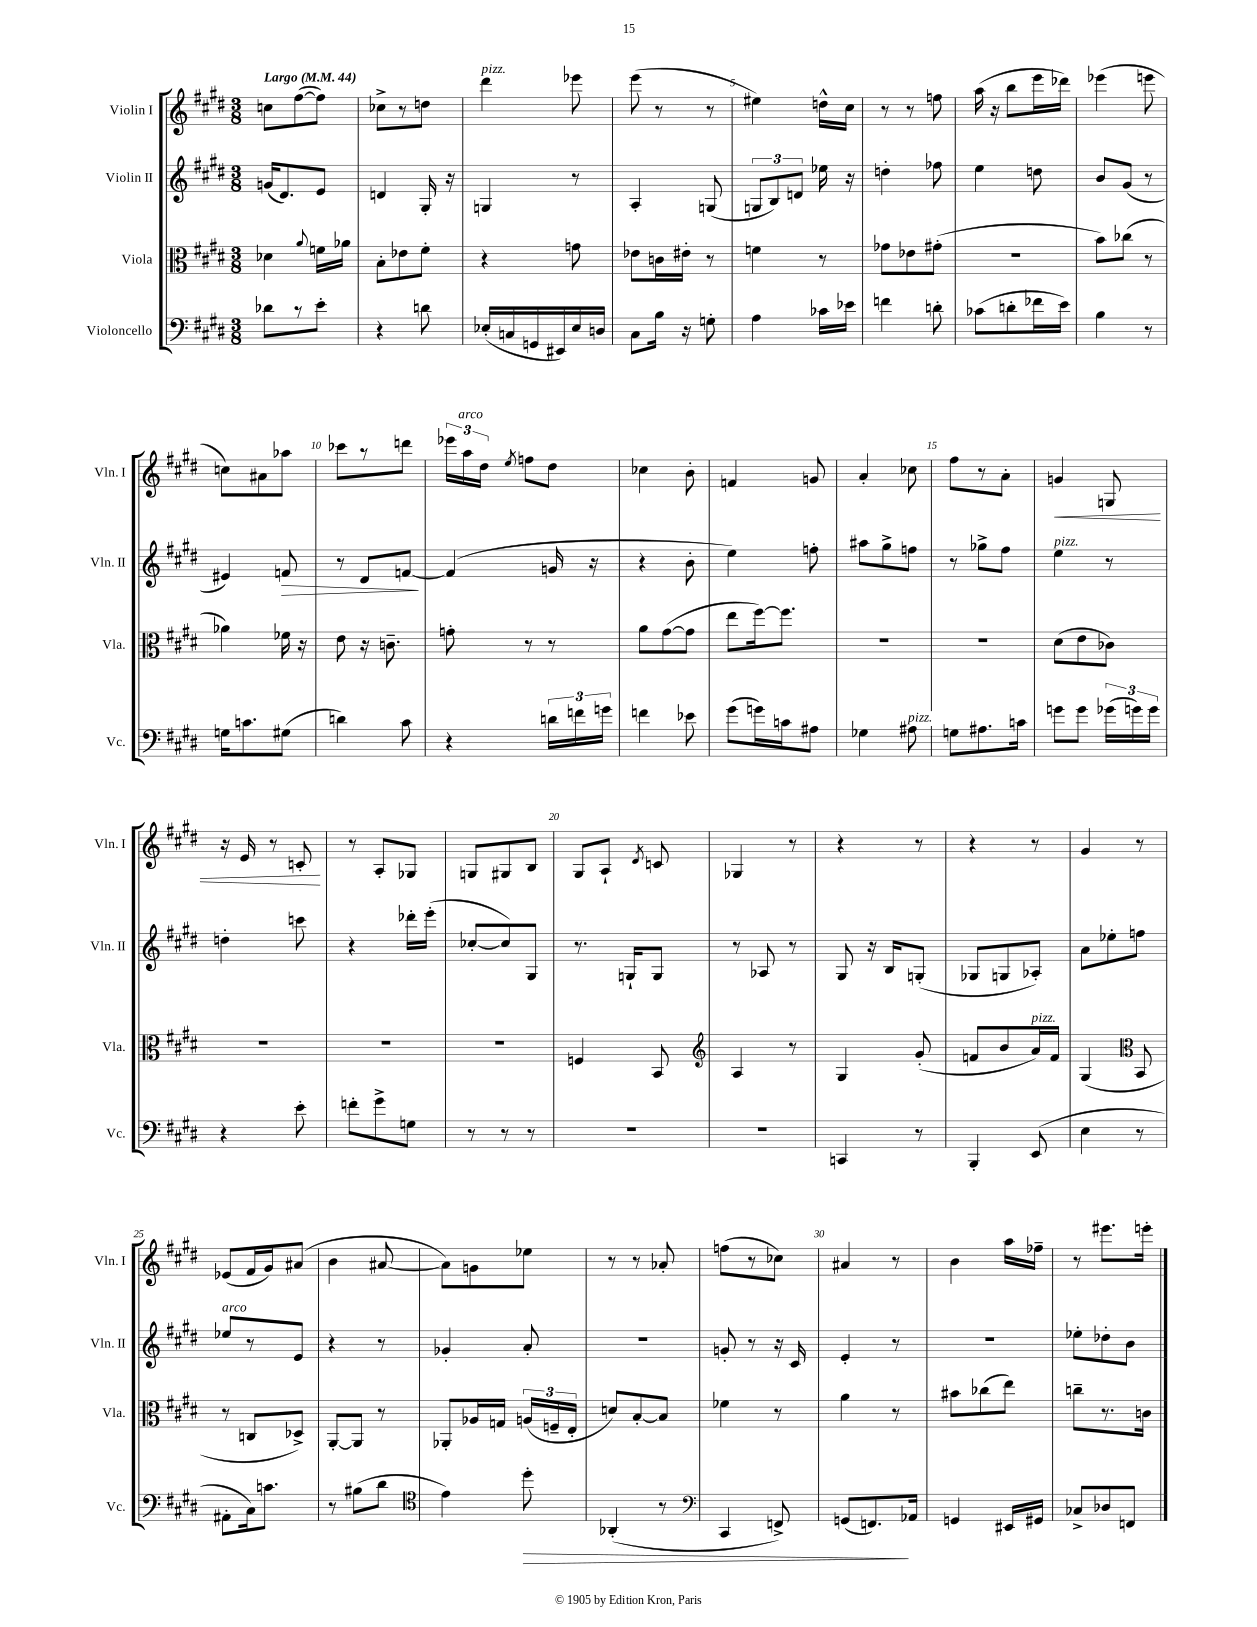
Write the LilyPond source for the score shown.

<<
\new StaffGroup <<
\new Staff = "s0" \with { instrumentName = "Violin I" shortInstrumentName = "Vln. I" } {
    \clef treble \key e \major \numericTimeSignature \time 3/8 \tempo "Largo" 4 = 44
    \autoBeamOff c''8[ fis''8~( fis''8]) |
    ces''8[-> r8 d''8] |
    dis'''4^\markup { \italic "pizz." } ees'''8 |
    e'''8( r8 r8 |
    eis''4) d''16[-^ cis''16] |
    r8 r8 f''8 |
    a''16( r16 b''8[ e'''16 des'''16]) |
    ees'''4( e'''8 |
    c''8[) ais'8 aes''8] |
    ces'''8[ r8 d'''8] |
    \tuplet 3/2 { ees'''16[ a''16^\markup { \italic "arco" } dis''16] } \acciaccatura { e''8 } f''8[ dis''8] |
    ces''4 b'8-. |
    f'4 g'8 |
    a'4-. ces''8 |
    fis''8[ r8 a'8]-. |
    g'4\< g8 |
    r16 e'16 r8 c'8-.\! |
    r8 a8[-. ges8] |
    g8[ gis8 b8] |
    gis8[ a8]-! \acciaccatura { dis'8 } c'8 |
    ges4 r8 |
    r4 r8 |
    r4 r8 |
    gis'4 r8 |
    ees'8[( fis'16 gis'16) ais'8]( |
    b'4 ais'8~ |
    ais'8[) g'8 ees''8] |
    r8 r8 aes'8-. |
    f''8[( r8 ces''8]) |
    ais'4 r8 |
    b'4 a''16[ fes''16]-- |
    r8 eis'''8.[ e'''16]-. \bar "|." |
}
\new Staff = "s1" \with { instrumentName = "Violin II" shortInstrumentName = "Vln. II" } {
    \clef treble \key e \major \numericTimeSignature \time 3/8
    \autoBeamOff g'16[( dis'8.) e'8] |
    d'4 gis16-. r16 |
    g4 r8 |
    a4-. g8( |
    \tuplet 3/2 { g8[ b8) d'8] } ees''16 r16 |
    d''4-. fes''8 |
    e''4 d''8 |
    b'8[ gis'8]( r8 |
    eis'4) f'8\> |
    r8 dis'8[ f'8]~\! |
    f'4( g'16 r16 |
    r4 b'8-. |
    e''4) f''8-. |
    ais''8[ gis''8-> f''8] |
    r8 ges''8[-> fis''8] |
    e''4^\markup { \italic "pizz." } r8 |
    d''4-. c'''8 |
    r4 des'''16[-. e'''16]-.( |
    ces''8[~-. ces''8) gis8] |
    r8. g16[-! g8] |
    r8 aes8 r8 |
    gis8 r16 b16[ g8]-.( |
    ges8[ g8 aes8]-.) |
    a'8[ ees''8-. f''8] |
    ees''8[^\markup { \italic "arco" } r8 e'8] |
    r4 r8 |
    ges'4-. a'8-. |
    R4. |
    g'8-. r8 r16 cis'16 |
    e'4-. r8 |
    R4. |
    ees''8[-. des''8-. b'8] \bar "|." |
}
\new Staff = "s2" \with { instrumentName = "Viola" shortInstrumentName = "Vla." } {
    \clef alto \key e \major \numericTimeSignature \time 3/8
    \autoBeamOff des'4 \appoggiatura { a'8 } f'16[ aes'16] |
    b8[-. ees'8 fis'8]-. |
    r4 g'8 |
    ees'8[ c'16 eis'16]-. r8 |
    f'4 r8 |
    ges'8[ ees'8 gis'8]-.( |
    R4. |
    b'8[) ces''8]( r8 |
    aes'4) fes'16 r16 |
    e'8 r16 c'8.-- |
    g'8-. r8 r8 |
    a'8[ gis'8~( gis'8] |
    e''8[ fis''16~) fis''8.] |
    R4. |
    R4. |
    dis'8[( e'8 ces'8]) |
    R4. |
    R4. |
    R4. |
    f4 b,8 |
    \clef treble a4 r8 |
    gis4 gis'8-.( |
    f'8[ b'8 a'16^\markup { \italic "pizz." }) f'16] |
    gis4( \clef alto b,8 |
    r8 c8[ des8]->) |
    a,8[~-. a,8] r8 |
    aes,8[-. aes16 g16] \tuplet 3/2 { a16[( f16-- e16]-. } |
    d'8[) b8~-. b8] |
    fes'4 r8 |
    a'4 r8 |
    bis'8[ ces''8( e''8]) |
    c''8[-- r8. c'16] \bar "|." |
}
\new Staff = "s3" \with { instrumentName = "Violoncello" shortInstrumentName = "Vc." } {
    \clef bass \key e \major \numericTimeSignature \time 3/8
    \autoBeamOff des'8[ r8 e'8]-. |
    r4 d'8 |
    ees16[-.( c16 g,16 eis,16) ees16 d16] |
    cis8[ b16] r16 g8-. |
    a4 ces'16[ ees'16] |
    f'4 d'8-. |
    ces'8[( d'8-. fes'16 e'16]) |
    b4 r8 |
    g16[ c'8. gis8]( |
    d'4) cis'8 |
    r4 \tuplet 3/2 { d'16[ f'16 g'16] } |
    f'4 ees'8 |
    gis'8[( g'16) c'16 ais8] |
    ges4 ais8^\markup { \italic "pizz." } |
    g8[ ais8. c'16] |
    g'8[ g'8] \tuplet 3/2 { ges'16[( g'16) g'16] } |
    r4 e'8-. |
    f'8[-. gis'8-> g8] |
    r8 r8 r8 |
    R4. |
    R4. |
    c,4 r8 |
    b,,4-. e,8( |
    e4 r8 |
    ais,8[-. cis16) c'8.] |
    r8 bis8[( dis'8] |
    \clef tenor e'4) dis''8-.\> |
    aes,4-.( r8 |
    \clef bass cis,4 f,8->) |
    g,8[( f,8.\!) aes,16] |
    g,4 eis,16[ gis,16] |
    ces8[-> des8 f,8] \bar "|." |
}
>>
>>
\layout { \context { \Score \override BarNumber.break-visibility = ##(#f #t #t) barNumberVisibility = #(every-nth-bar-number-visible 5) } }
